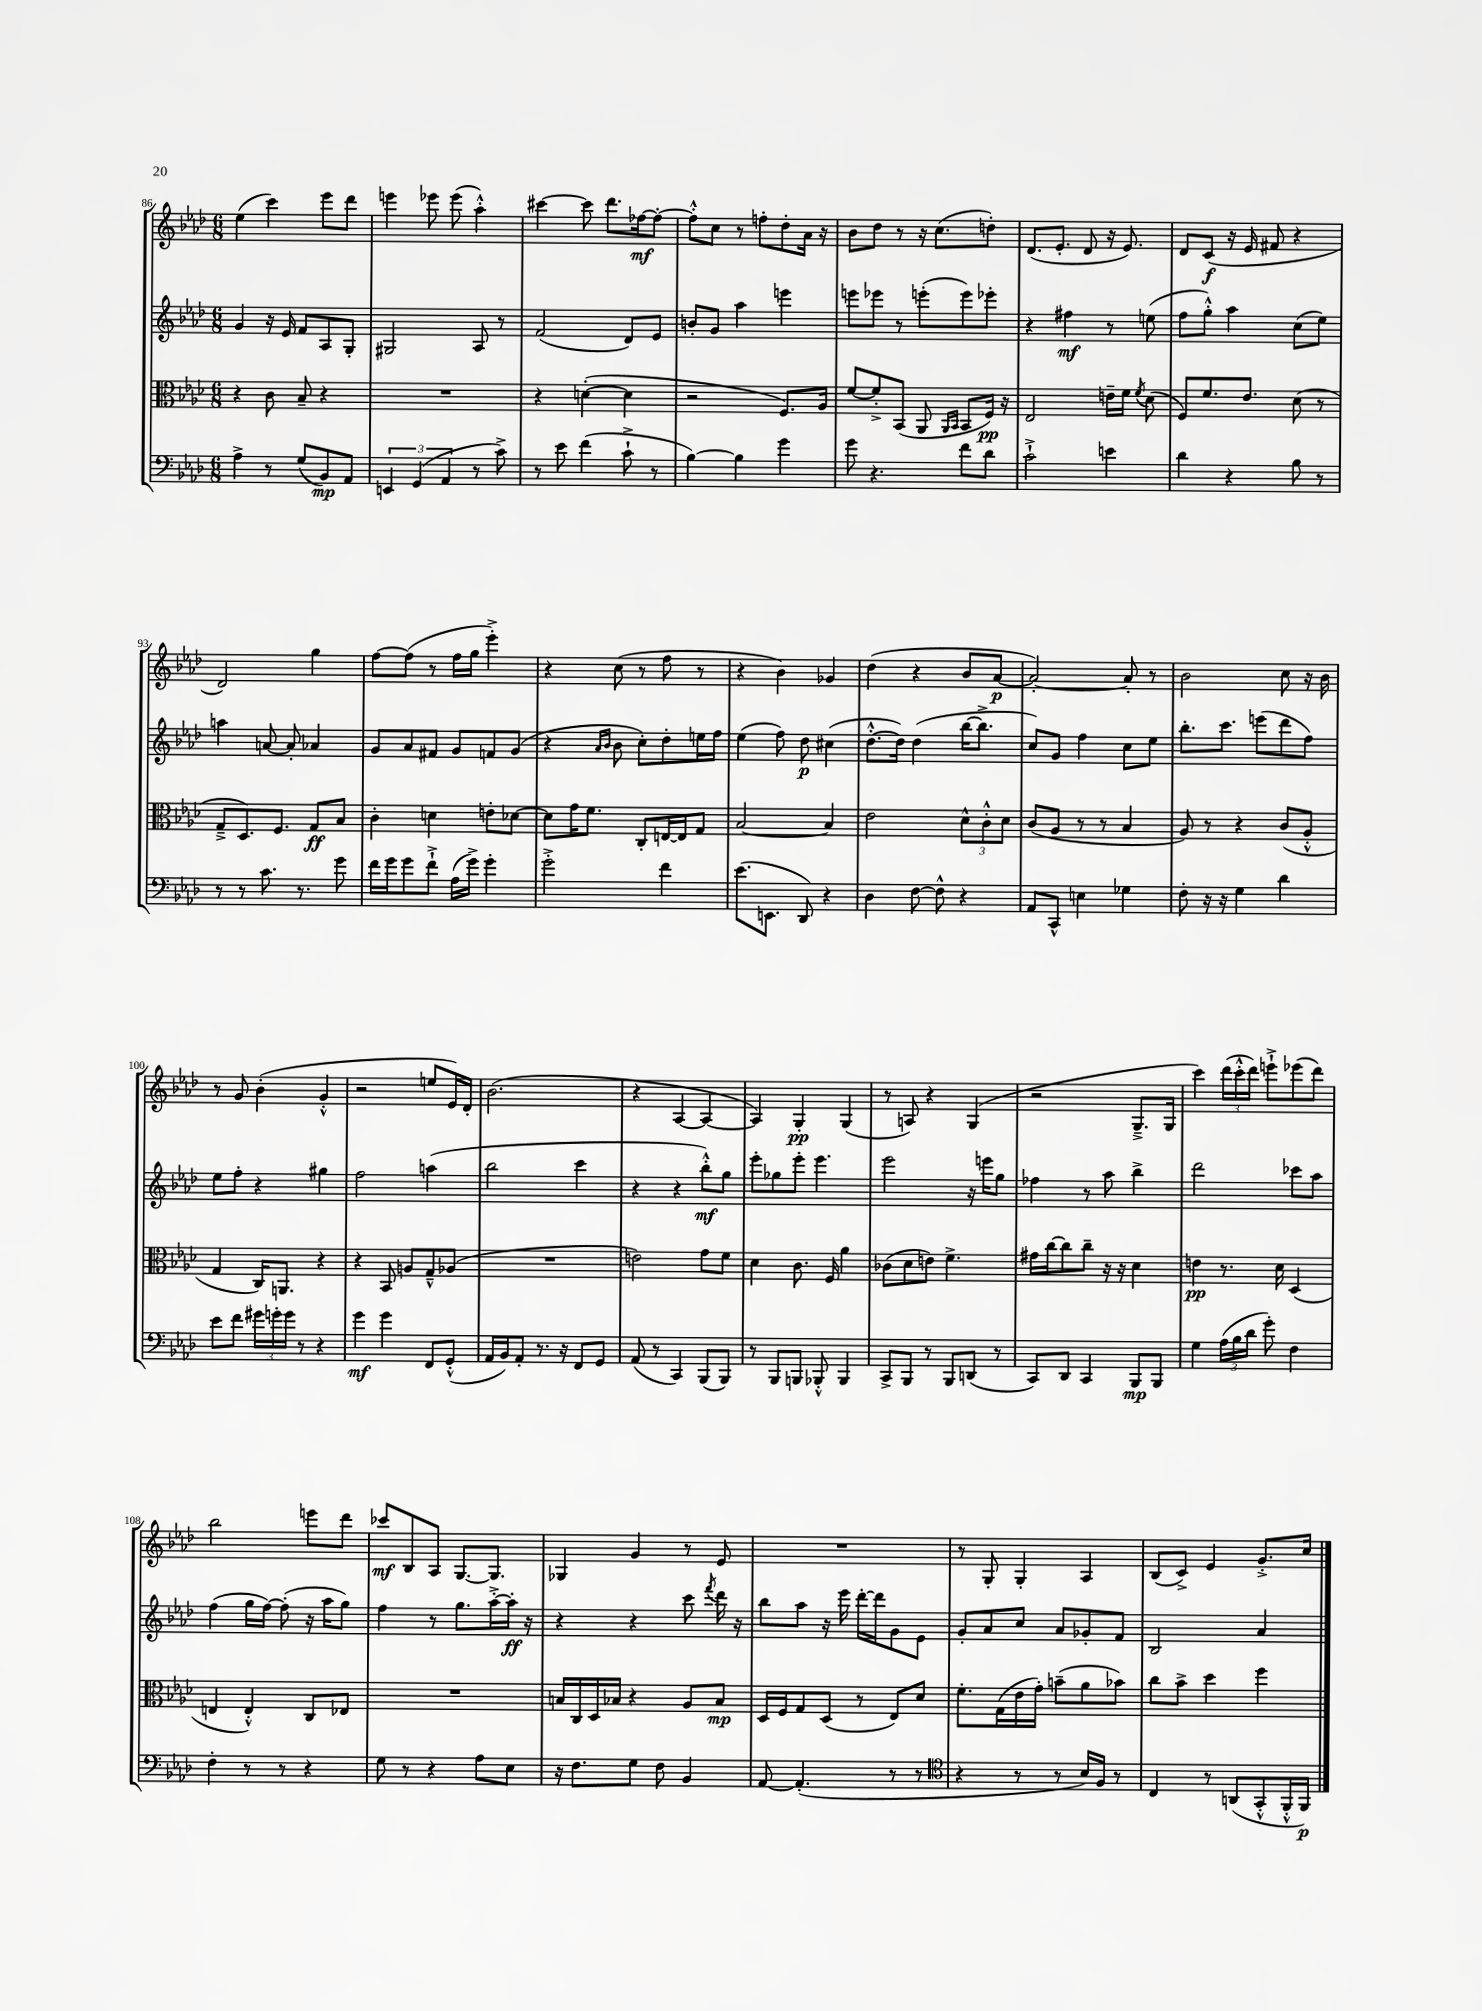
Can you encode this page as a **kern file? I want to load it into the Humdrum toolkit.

**kern	**dynam	**kern	**dynam	**kern	**dynam	**kern	**dynam
*part4	*part4	*part3	*part3	*part2	*part2	*part1	*part1
*staff4	*staff4	*staff3	*staff3	*staff2	*staff2	*staff1	*staff1
*clefF4	*	*clefC3	*	*clefG2	*	*clefG2	*
*k[b-e-a-d-]	*	*k[b-e-a-d-]	*	*k[b-e-a-d-]	*	*k[b-e-a-d-]	*
*M6/8	*	*M6/8	*	*M6/8	*	*M6/8	*
=86	=86	=86	=86	=86	=86	=86	=86
4A-^\	.	4r	.	4g/	.	(4ee-\	.
8r	.	8c\	.	16r	.	4ccc\)	.
.	.	.	.	16e-/	.	.	.
(8G/L	.	8B-~/	.	8f/L	.	.	.
8BB-/)	mp	4r	.	8A-/	.	8eee-\L	.
8AA-/J	.	.	.	8G'/J	.	8ddd-\J	.
=87	=87	=87	=87	=87	=87	=87	=87
6EEn/	.	2.r	.	2G#X/	.	4eeen\	.
(6GG/	.	.	.	.	.	.	.
.	.	.	.	.	.	8eee-X\	.
6AA-/	.	.	.	.	.	.	.
.	.	.	.	.	.	(8eee-\	.
8r	.	.	.	8A-/	.	4aa-'^^\)	.
8c^\)	.	.	.	8r	.	.	.
=88	=88	=88	=88	=88	=88	=88	=88
8r	.	4r	.	(2f/	.	[4ccc#X\	.
8e-\	.	.	.	.	.	.	.
(4f\	.	([4dn'\	.	.	.	8ccc#\]	.
.	.	.	.	.	.	8.ddd-\L	.
8c`^\	.	4d\]	.	8d-/L)	.	.	.
.	.	.	.	.	.	[16ff-X\k	mf
8r	.	.	.	8e-/J	.	8ff-'\J_	.
=89	=89	=89	=89	=89	=89	=89	=89
[4B-\)	.	2r	.	8bn'/L	.	8ff-'^^\L]	.
.	.	.	.	8g/J	.	8cc\J	.
4B-\]	.	.	.	4aa-\	.	8r	.
.	.	.	.	.	.	8ffn'\L	.
4g\	.	8.F/L)	.	4eeen\	.	8dd-'\	.
.	.	.	.	.	.	16a-\Jk	.
.	.	16A-/Jk	.	.	.	16r	.
=90	=90	=90	=90	=90	=90	=90	=90
8g\	.	[8f/L	.	8eeen\L	.	8b-\L	.
4.r	.	8f'^/]	.	8eee-X\J	.	8dd-\J	.
.	.	(8BB-/J	.	8r	.	8r	.
.	.	8AA-/	.	(8eeen'\L	.	16r	.
.	.	.	.	.	.	(8.cc\L	.
.	.	16qqAA-/LL	.	.	.	.	.
.	.	16qqBB-/JJ	.	.	.	.	.
8f\L	.	8BB-/L	.	8eee\)	.	.	.
8d-\J	.	16F/Jk)	pp	8eee-X'\J	.	8ddn'\J)	.
.	.	16r	.	.	.	.	.
=91	=91	=91	=91	=91	=91	=91	=91
2c`^\	.	2E-/	.	4r	.	(8.d-/L	.
.	.	.	.	.	.	8.e-'/J	.
.	.	.	.	4ff#X\	mf	.	.
.	.	.	.	.	.	8d-/	.
4en\	.	16en~\LL	.	8r	.	16r	.
.	.	16f\JJ	.	.	.	8.e-/)	.
.	.	8qf/	.	.	.	.	.
.	.	(8d-\	.	(8een\	.	.	.
=92	=92	=92	=92	=92	=92	=92	=92
4d-\	.	8F/L)	.	8ff\L	.	8d-/L	.
.	.	8.f/	.	8gg'^^\J)	.	(8c/J	f
4r	.	.	.	4aa-\	.	16r	.
.	.	8.e-/J	.	.	.	16e-/	.
.	.	.	.	.	.	8f#X/	.
8B-\	.	(8d-\	.	(8cc\L	.	4r	.
8r	.	8r	.	8ee-\J)	.	.	.
!!LO:LB:g=z
=93	=93	=93	=93	=93	=93	=93	=93
8r	.	8G~^/L	.	4aan\	.	2d-/)	.
8r	.	8.D-/)	.	.	.	.	.
8.c\	.	.	.	[8an/	.	.	.
.	.	8.F/J	.	.	.	.	.
.	.	.	.	8a'/]	.	.	.
8.r	.	.	.	.	.	.	.
.	.	8G/L	ff	4a-X/	.	4gg\	.
8g\	.	8B-/J	.	.	.	.	.
=94	=94	=94	=94	=94	=94	=94	=94
16f\LL	.	4c'\	.	8g/L	.	[8ff\L	.
16g\J	.	.	.	.	.	.	.
8g\	.	.	.	8a-/	.	(8ff\J]	.
8f`^\J	.	4dn\	.	8f#X/J	.	8r	.
(16A-\LL	.	.	.	8g/L	.	16ff\LL	.
16g^\JJ)	.	.	.	.	.	16gg\JJ	.
4g'\	.	8en'\L	.	8fn/	.	4eee-'^\)	.
.	.	[8d-X\J	.	(8g/J	.	.	.
=95	=95	=95	=95	=95	=95	=95	=95
2g'^\	.	8d-\L]	.	4r	.	4r	.
.	.	16g\K	.	.	.	.	.
.	.	8.f\J	.	.	.	.	.
.	.	.	.	16qqa-/LL	.	.	.
.	.	.	.	16qqb-/JJ	.	.	.
.	.	.	.	8b-\	.	(8cc\	.
.	.	8C'/L	.	8cc'\L)	.	8r	.
4f\	.	[16En/L	.	8dd-'\	.	8ff\	.
.	.	16E/J]	.	.	.	.	.
.	.	8G/J	.	16een\L	.	8r	.
.	.	.	.	16ff\JJ	.	.	.
=96	=96	=96	=96	=96	=96	=96	=96
(8.e-\L	.	[2B-/	.	(4ee-\	.	4r	.
8.EEn\J	.	.	.	.	.	.	.
.	.	.	.	8ff\)	.	4b-\)	.
8DD-/)	.	.	.	8dd-\	p	.	.
4r	.	4B-/]	.	(4cc#X\	.	4g-X/	.
=97	=97	=97	=97	=97	=97	=97	=97
4D-\	.	2e-\	.	[8.dd-'^^\L	.	(4dd-\	.
.	.	.	.	16dd-\Jk])	.	.	.
[8F\	.	.	.	(4dd-\	.	4r	.
8F^^\]	.	.	.	.	.	.	.
4r	.	12d-^^\L	.	[16bb-\KL	.	8b-/L	.
.	.	.	.	8.bb-^\J]	.	.	.
.	.	12c'^^\	.	.	.	.	.
.	.	.	.	.	.	[8a-/J	p
.	.	12d-\J	.	.	.	.	.
=98	=98	=98	=98	=98	=98	=98	=98
8AA-/L	.	(8c/L	.	8cc/L)	.	2a-'/_)	.
8CC^^/J	.	8A-/J	.	8g/J	.	.	.
4En\	.	8r	.	4ff\	.	.	.
.	.	8r	.	.	.	.	.
4G-X\	.	4B-/	.	8cc\L	.	8a-'/]	.
.	.	.	.	8ee-\J	.	8r	.
=99	=99	=99	=99	=99	=99	=99	=99
8F'\	.	8A-/)	.	8.bb-'\L	.	2b-\	.
16r	.	8r	.	.	.	.	.
16r	.	.	.	8.ccc\J	.	.	.
4G\	.	4r	.	.	.	.	.
.	.	.	.	(8eeen\L	.	.	.
4d-\	.	(8c/L	.	8ddd-\	.	8cc\	.
.	.	8A-'^^/J	.	8ff\J)	.	16r	.
.	.	.	.	.	.	16b-\	.
!!LO:LB:g=z
=100	=100	=100	=100	=100	=100	=100	=100
8e-\L	.	4G/	.	8ee-\L	.	8r	.
8f\J	.	.	.	8ff'\J	.	8g/	.
24g#X\LL	.	16C/KL)	.	4r	.	(4b-'\	.
24gn'\	.	.	.	.	.	.	.
.	.	8.AAn/J	.	.	.	.	.
24g\JJ	.	.	.	.	.	.	.
8r	.	.	.	.	.	.	.
4r	.	4r	.	4gg#X\	.	4g'^^/	.
=101	=101	=101	=101	=101	=101	=101	=101
4g\	mf	4r	.	2ff\	.	2r	.
4g\	.	8BB-/	.	.	.	.	.
.	.	8An/L	.	.	.	.	.
8FF/L	.	8G~^^/	.	(4aan\	.	8een/L	.
(8GG'^^/J	.	(8A-X/J	.	.	.	16e-/L)	.
.	.	.	.	.	.	16d-'/JJ	.
=102	=102	=102	=102	=102	=102	=102	=102
16AA-/LL	.	2.r	.	2bb-\	.	(2.b-\	.
16BB-/J)	.	.	.	.	.	.	.
8AA-'/J	.	.	.	.	.	.	.
8.r	.	.	.	.	.	.	.
16r	.	.	.	.	.	.	.
8FF/L	.	.	.	4ccc\	.	.	.
8GG/J	.	.	.	.	.	.	.
=103	=103	=103	=103	=103	=103	=103	=103
(8AA-/	.	2en\)	.	4r	.	4r	.
8r	.	.	.	.	.	.	.
4CC/)	.	.	.	4r	.	[4A-/	.
(8BBB-/L	.	8g\L	.	8bb-'^^\L)	mf	4A-/_	.
8BBB-/J)	.	8f\J	.	8gg\J	.	.	.
=104	=104	=104	=104	=104	=104	=104	=104
8r	.	4d-\	.	8eee-'\L	.	4A-/])	.
8BBB-/L	.	.	.	8gg-X\	.	.	.
8BBBn/J	.	8.c\	.	8eee-'\J	.	4G'/	pp
8BBB-X'^^/	.	.	.	4.eee-\	.	.	.
.	.	16F/	.	.	.	.	.
4BBB-/	.	4a-\	.	.	.	(4G/	.
=105	=105	=105	=105	=105	=105	=105	=105
8CC^/L	.	(8c-X\L	.	2eee-\	.	8r	.
8BBB-/J	.	8d-\	.	.	.	8An/)	.
8r	.	8en\J)	.	.	.	4r	.
8BBB-/L	.	4.f^\	.	.	.	.	.
(8DDn/J	.	.	.	16r	.	(4G/	.
.	.	.	.	16eeen\KL	.	.	.
8r	.	.	.	8gg\J	.	.	.
=106	=106	=106	=106	=106	=106	=106	=106
8CC/L)	.	16g#X\LL	.	4ff-X\	.	2r	.
.	.	[16cc\J	.	.	.	.	.
8DD-/J	.	8cc\]	.	.	.	.	.
4CC/	.	8cc~\J	.	8r	.	.	.
.	.	16r	.	8aa-\	.	.	.
.	.	16r	.	.	.	.	.
8BBB-/L	mp	4d-\	.	4bb-^\	.	8.G~^/L	.
8BBB-/J	.	.	.	.	.	.	.
.	.	.	.	.	.	16G/Jk	.
=107	=107	=107	=107	=107	=107	=107	=107
4G\	.	4en\	pp	2ddd-\	.	4ccc\)	.
(24A-\LL	.	8.r	.	.	.	(24ddd-\LL	.
24B-\	.	.	.	.	.	24ccc'^^\	.
24d-\JJ	.	.	.	.	.	24ddd-\JJ)	.
8g'\)	.	.	.	.	.	8eeen`^\L	.
.	.	16d-\	.	.	.	.	.
4F\	.	(4D-/	.	8ccc-X\L	.	(8eee-X\	.
.	.	.	.	8aa-\J	.	8ddd-\J)	.
!!LO:LB:g=z
=108	=108	=108	=108	=108	=108	=108	=108
4F'\	.	4En/	.	(4ff\	.	2bb-\	.
8r	.	4E'^^/)	.	16gg\LL	.	.	.
.	.	.	.	[16ff\JJ)	.	.	.
8r	.	.	.	(8ff'\]	.	.	.
4r	.	8C/L	.	16r	.	8eeen\L	.
.	.	.	.	16aa-\KL	.	.	.
.	.	8E-X/J	.	8gg\J)	.	8ddd-\J	.
=109	=109	=109	=109	=109	=109	=109	=109
8G\	.	2.r	.	4ff\	.	8ccc-X/L	mf
8r	.	.	.	.	.	8B-/	.
4r	.	.	.	8r	.	8A-/J	.
.	.	.	.	8.gg\L	.	[8.G/L	.
8A-\L	.	.	.	.	.	.	.
.	.	.	.	[16aa-'^\L	.	8.G/J]	.
8E-\J	.	.	.	16aa-'\JJ]	ff	.	.
.	.	.	.	16r	.	.	.
=110	=110	=110	=110	=110	=110	=110	=110
16r	.	16Bn/LL	.	4r	.	4G-X/	.
8.F\L	.	16C/	.	.	.	.	.
.	.	16D-/	.	.	.	.	.
.	.	16B-X/JJ	.	.	.	.	.
8G\J	.	4r	.	4r	.	4g/	.
8F\	.	.	.	.	.	.	.
4BB-/	.	8A-/L	.	8ccc\	.	8r	.
.	.	.	.	8qfff/	.	.	.
.	.	8B-/J	mp	16ddd-\	.	8e-/	.
.	.	.	.	16r	.	.	.
=111	=111	=111	=111	=111	=111	=111	=111
[8AA-/	.	16D-/LL	.	8bb-\L	.	2.r	.
.	.	16F/J	.	.	.	.	.
(4.AA-'/]	.	8G/	.	8aa-\J	.	.	.
.	.	(8D-/J	.	16r	.	.	.
.	.	.	.	16eee-\	.	.	.
.	.	8r	.	[16ddd-'\LL	.	.	.
.	.	.	.	16ddd-\J]	.	.	.
8r	.	8E-/L)	.	8g\	.	.	.
8r	.	8d-/J	.	8e-\J	.	.	.
=112	=112	=112	=112	=112	=112	=112	=112
*clefC4	*	*	*	*	*	*	*
4r	.	8.f'\L	.	8g'/L	.	8r	.
.	.	.	.	8a-/	.	8G'/	.
.	.	(16G\L	.	.	.	.	.
8r	.	16e-\	.	8cc/J	.	4G'/	.
.	.	16g'\JJ)	.	.	.	.	.
8r	.	(8bn~\L	.	8a-/L	.	.	.
16B-/LL)	.	8a-\	.	8g-X'/	.	4A-/	.
16F/JJ	.	.	.	.	.	.	.
8r	.	8b-X\J)	.	8f/J	.	.	.
=113	=113	=113	=113	=113	=113	=113	=113
4C/	.	8cc\L	.	2B-/	.	(8B-/L	.
.	.	8b-^\J	.	.	.	8c^/J)	.
8r	.	4dd-\	.	.	.	4e-/	.
(8AAn/L	.	.	.	.	.	.	.
8GG'^^/	.	4ff\	.	4a-/	.	8.g'^/L	.
16FF'^^/L	.	.	.	.	.	.	.
16FF/JJ)	p	.	.	.	.	16cc/Jk	.
==	==	==	==	==	==	==	==
*-	*-	*-	*-	*-	*-	*-	*-
